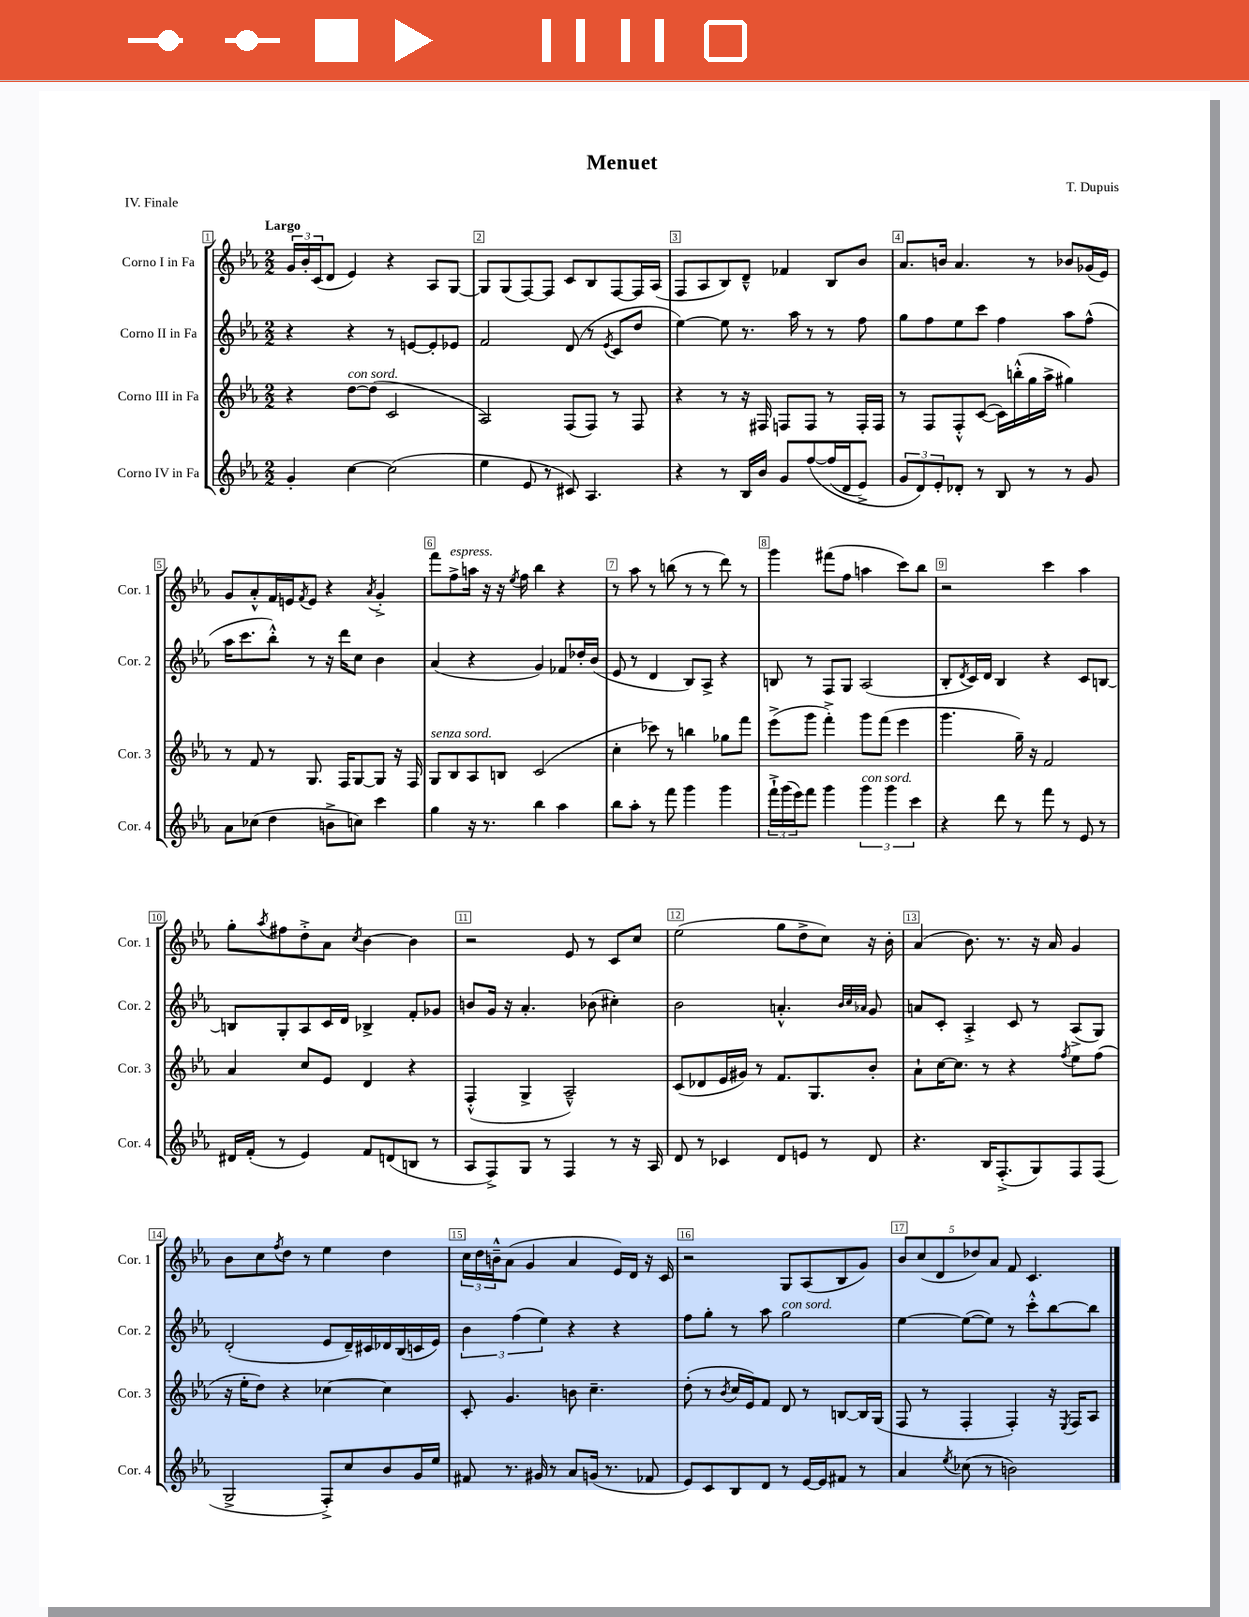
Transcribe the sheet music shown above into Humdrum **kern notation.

**kern	**kern	**kern	**kern
*part4	*part3	*part2	*part1
*staff4	*staff3	*staff2	*staff1
*I"Corno IV in Fa	*I"Corno III in Fa	*I"Corno II in Fa	*I"Corno I in Fa
*I'Cor. 4	*I'Cor. 3	*I'Cor. 2	*I'Cor. 1
*clefG2	*clefG2	*clefG2	*clefG2
*k[b-e-a-]	*k[b-e-a-]	*k[b-e-a-]	*k[b-e-a-]
*M2/2	*M2/2	*M2/2	*M2/2
=1	=1	=1	=1
!	!	!	!LO:TX:a:B:t=Largo
4g'/	4r	4r	24g/LL
.	.	.	24b-'/
.	.	.	(24c/J
.	.	.	8d/J
!	!LO:TX:a:i:t=con sord.	!	!
[4cc\	[8dd\L	4r	4e-/)
.	(8dd\J]	.	.
(2cc\]	2c/	8r	4r
.	.	[8en/L	.
.	.	8e'/]	8A-/L
.	.	8e-X/J	[8G/J
=2	=2	=2	=2
4ee-\	2A-/)	2f/	8G/L]
.	.	.	(8G/
8e-/	.	.	[8F/)
8r	.	.	8F/J]
8c#X/)	(8F/L	(8d/	8c/L
4.A-/	8F/J)	8r	8B-/
.	.	8qe-/	.
.	8r	8c/L	[8F/
.	8F/	8dd/J	16F/L]
.	.	.	(16A-/JJ
=3	=3	=3	=3
4r	4r	[4ee-\)	8F/L
.	.	.	8A-/
8r	8r	8ee-\]	8B-/)
16B-/LL	16r	8.r	8d~^^/J
16b-/JJ	16F#X/	.	.
8g/L	8Fn/L	.	4f-X/
.	.	16aa-\	.
([8ff/	8F/J	8r	.
(16ff/L]	8r	8r	8B-/L
16d/J	.	.	.
8e-^/J)	16F'/LL	8ff\	8b-/J
.	16F/JJ	.	.
=4	=4	=4	=4
12g/L	8r	8gg\L	8.a-/L
12d/)	.	.	.
.	8F/L	8ff\	.
12e-'/	.	.	.
.	.	.	16bn/Jk
8d-X'/J	8F'^^/	8ee-\	4.a-/
8r	([8c/J	8ccc\J	.
8B-/	16c\LL])	4ff\	.
.	(16bbn'^^\	.	.
8r	16gg\	.	8r
.	16aa-^\JJ	.	.
8r	4gg#X\)	8aa-\L	8b-X/L
8g/	.	(8ff^^\J	(16g-X/L
.	.	.	16e-/JJ)
!!LO:LB:g=z
=5	=5	=5	=5
8a-\L	8r	16aa-\KL	8g/L
.	.	8.ccc\	.
(8cc-X\J	8f/	.	8a-'^^/
4dd\	8r	8bb-'^^\J)	16f/L
.	.	.	16en/J
.	.	.	8qf/
.	8.G/	8r	8e/J
8bn^\L	.	16r	4r
.	16F/KL	16ddd\KL	.
8ccn\J)	[8G/	8cc\J	.
.	.	.	8qa-/
4ccc\	8G/J]	4b-\	4g'^/
.	16r	.	.
.	16F/	.	.
=6	=6	=6	=6
!	!LO:TX:a:i:t=senza sord.	!	!
4gg\	8G/L	(4a-/	8fff\L
!	!	!	!LO:TX:a:i:t=espress.
.	8B-/	.	8ff^\
16r	8A-/	4r	16aan\Jk
8.r	.	.	16r
.	8Bn/J	.	16r
.	.	.	8qee-/
.	.	.	16ff\
4bb-\	(2c/	4g/)	4bb-\
4aa-\	.	8f-X/L	4r
.	.	16dd-X'/L	.
.	.	(16b-/JJ	.
=7	=7	=7	=7
8bb-\L	4cc'\	8e-/	8r
8aa-'\J	.	8r	8aa-\
8r	8ccc-X\)	4d/	8r
8fff\	8r	.	(8bbn\
4ggg\	4bbn\	8B-/L)	8r
.	.	8A-^/J	8r
4ggg\	8gg-X\L	4r	8ddd\)
.	8fff\J	.	8r
=8	=8	=8	=8
24fff`^\LL	(8eee-^\L	8Bn/	4ggg\
(24ggg\	.	.	.
24eee-\J)	.	.	.
8fff\J	8ggg\J	8r	.
4ggg\	4fff'^\)	8F/L	(8fff#X\L
.	.	8G/J	8ff\J
!LO:TX:a:i:t=con sord.	!	!	!
6ggg\	8ggg\L	(2A-/	4aan\
.	(8fff\J	.	.
6ggg\	.	.	.
.	4eee-\	.	8ccc\L)
6ccc\	.	.	.
.	.	.	8bb-\J
=9	=9	=9	=9
4r	4.ggg\	8B-'/L	2r
.	.	8qd/	.
.	.	16c/L)	.
.	.	16d/JJ	.
8ddd\	.	4B-/	.
8r	16gg~\)	.	.
.	16r	.	.
8fff\	2f/	4r	4ccc\
8r	.	.	.
8e-/	.	8c/L	4aa-\
8r	.	[8Bn/J	.
!!LO:LB:g=z
=10	=10	=10	=10
16d#X/LL	4a-/	8Bn/L]	8gg'\L
(16f'/JJ	.	.	.
.	.	.	8qaa-/
8r	.	8G'/	8ff#X\
4e-/)	8cc/L	8A-/	8dd'^\
.	8e-/J	16c/L	8a-\J
.	.	16d/JJ	.
.	.	.	8qcc/
8f/L	4d/	4B-X^/	[4b-\
(8dn/	.	.	.
8Bn/J	4r	8f'/L	4b-\]
8r	.	8g-X/J	.
=11	=11	=11	=11
8A-/L	(4F'^^/	8bn/L	2r
8F^/)	.	16g/Jk	.
.	.	16r	.
8G/J	4G^/	4.a-'/	.
8r	.	.	.
4F/	2A-~^^/)	.	8e-/
.	.	(8b-X\	8r
8r	.	4cc#X'\)	8c/L
16r	.	.	8cc/J
16A-/	.	.	.
=12	=12	=12	=12
8d/	(8c/L	2b-\	(2ee-\
8r	8d-X/	.	.
4c-X/	16e-/L	.	.
.	16g#X/JJ)	.	.
.	8r	.	.
8d/L	8.f/L	4.an'^^/	8gg\L
8en/J	.	.	8dd^\
.	8.G/	.	.
8r	.	.	8cc\J)
.	.	32qqb-/LLL	.
.	.	32qqcc/	.
.	.	32qqa-X/JJJ	.
8d/	8b-'/J	8g/	16r
.	.	.	16b-'\
=13	=13	=13	=13
4.r	8a-`\L	8an/L	(4a-/
.	[16cc\K	8c'/J	.
.	8.cc\J]	.	.
.	.	4A-'^/	8.b-\)
16B-/KL	8r	.	.
(8.F'^/	.	.	8.r
.	4r	8c/	.
8G/)	.	8r	16r
.	.	.	16a-/
.	8qff/	.	.
8F/	8ee-\L	(8A-^/L	4g/
(8F/J	(8ff\J	8G/J)	.
!!LO:LB:g=z
=14	=14	=14	=14
2G^/	16r	(2d'/	8b-\L
.	16ee-'\KL	.	.
.	8dd\J)	.	8cc\
.	.	.	8qff/
.	4r	.	8dd\J
.	.	.	8r
8F'^/L)	[4cc-X\	8e-/L	4ee-\
8cc/	.	16d~/L)	.
.	.	16c#X/	.
8b-/	4cc-\]	16d-X/	4dd\
.	.	(16B-/	.
16g/L	.	16cn/	.
16ee-/JJ	.	16e-/JJ)	.
=15	=15	=15	=15
8f#X/	8c'/	6b-\	24cc\LL
.	.	.	24dd\
.	.	.	24bn~^^\J
8.r	4.g/	.	(8a-\J
.	.	(6ff\	.
.	.	.	4g/
16g#X/	.	.	.
.	.	6ee-\)	.
8r	.	.	.
8a-/L	8bn\	4r	4a-/
(16gn/Jk	4.cc~\	.	.
8.r	.	.	.
.	.	4r	16e-/LL)
.	.	.	16d/JJ
8f-X/	.	.	16r
.	.	.	16c/
=16	=16	=16	=16
8e-/L)	(8dd'\	8ff\L	2r
8c/	8r	8gg'\J	.
.	8qb-/	.	.
8B-/	16cc/LL	8r	.
.	16e-/J)	.	.
8d/J	8f/J	8aa-\	.
!	!	!LO:TX:a:i:t=con sord.	!
8r	8d/	2gg\	8G/L
[16e-/LL	8r	.	(8A-/
16e-/J]	.	.	.
8f#X/J	[8Bn/L	.	8B-/
8r	16B/L]	.	8g/J)
.	(16G/JJ	.	.
=17	=17	=17	=17
4a-/	8F/	[4ee-\	10b-/L
.	.	.	(10cc/
.	8r	.	.
.	.	.	10d/
8qee-/	.	.	.
(8cc-X\	4F'/	(8ee-\L_	.
.	.	.	10dd-X/)
8r	.	8ee-\J])	.
.	.	.	10a-/J
2bn\)	4F'/)	8r	8f/
.	.	8ccc'^^\L	4.c/
.	16r	[8bb-\	.
.	8qE-/	.	.
.	16F/KL	.	.
.	8A-/J	8bb-\J]	.
==	==	==	==
*-	*-	*-	*-
